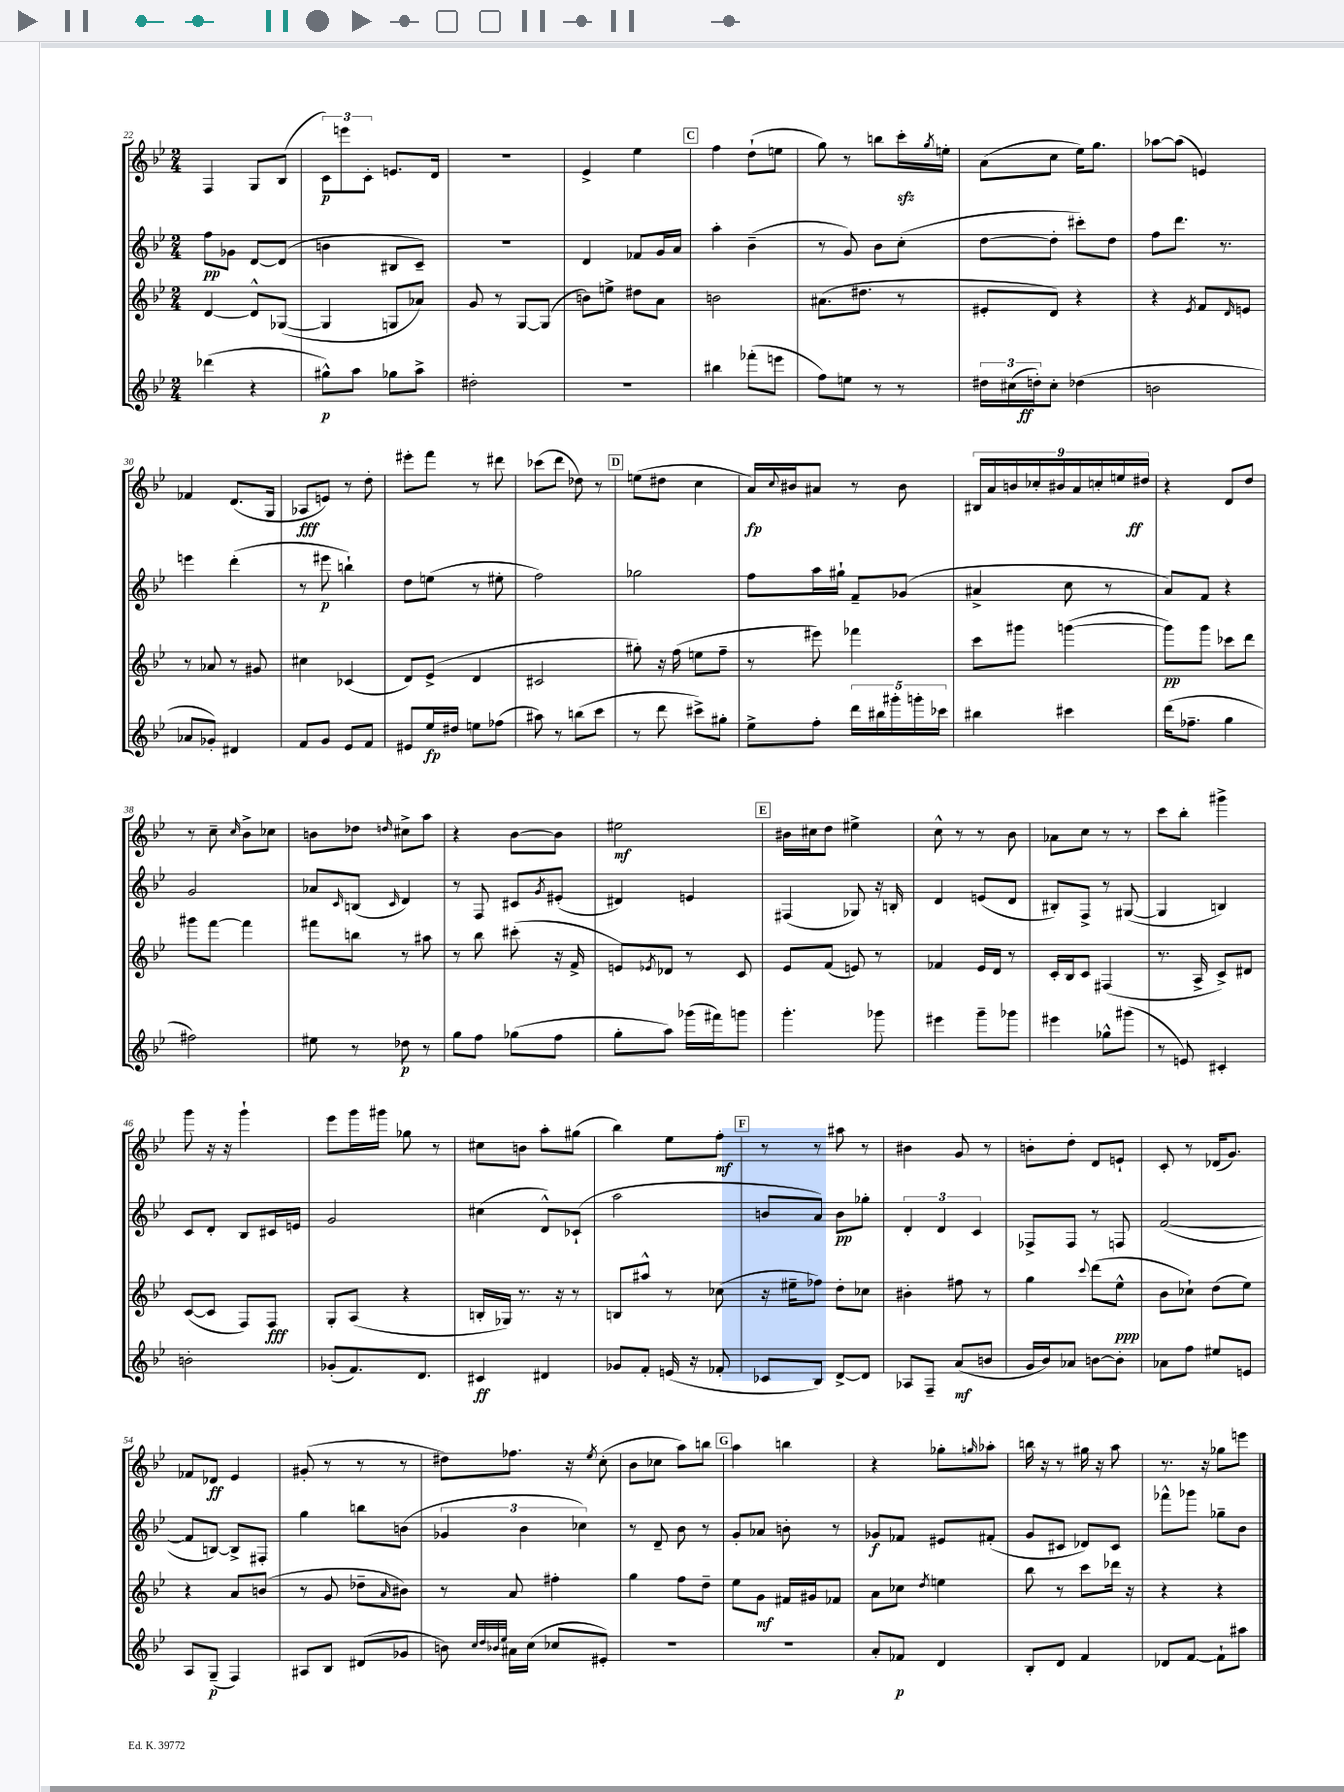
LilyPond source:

<<
\new StaffGroup <<
\new Staff = "s0" {
    \clef treble \key bes \major \numericTimeSignature \time 2/4
    f4 g8 bes8( |
    \tuplet 3/2 { c'8\p) e'''8 c'8-. } e'8. d'16 |
    r2 |
    ees'4-> ees''4 |
    \mark \markup { \box "C" } f''4 d''8-!( e''8 |
    g''8) r8 b''8 c'''16-.\sfz \acciaccatura { g''8 } e''16-. |
    a'8( c''8 ees''16) g''8. |
    aes''8~ aes''8( e'4) |
    fes'4 d'8.( g16 |
    aes8\fff e'8) r8 d''8-. |
    eis'''8-. f'''8 r8 dis'''8 |
    ces'''8( d'''8 des''8) r8 |
    \mark \markup { \box "D" } e''8( dis''8 c''4 |
    a'16\fp) \appoggiatura { c''8 } bis'16 ais'8 r8 bis'8 |
    \tuplet 9/8 { bis16 a'16 b'16 ces''16-. bis'16 a'16 c''16-. e''16 dis''16\ff } |
    r4 d'8 d''8 |
    r8 c''8-- \grace { c''16 } bes'8-> ces''8 |
    b'8 des''8 \grace { d''16 } cis''8-> a''8 |
    r4 bes'8~ bes'8 |
    eis''2\mf |
    \mark \markup { \box "E" } bis'16 cis''16 d''8 eis''4-> |
    c''8-^ r8 r8 bes'8 |
    aes'8 c''8 r8 r8 |
    c'''8 bes''8-. gis'''4-> |
    g'''8 r16 r16 g'''4-! |
    ees'''8 g'''16 gis'''16 ges''8 r8 |
    cis''8 b'8 a''8-. gis''8( |
    bes''4) ees''8 f''8-.\mf |
    \mark \markup { \box "F" } r8 r8 ais''8 r8 |
    bis'4 g'8 r8 |
    b'8-. d''8-. d'8 e'8-! |
    c'8-. r8 des'16( g'8.) |
    fes'8 des'8\ff ees'4 |
    gis'8-.( r8 r8 r8 |
    dis''8) fes''8. r16 \acciaccatura { ees''8 } c''8-.( |
    bes'8 ces''8 a''8) b''8 |
    \mark \markup { \box "G" } a''4 b''4 |
    r4 ges''8-. \grace { g''16 } aes''8-. |
    b''16 r16 r8 gis''16 r16 a''8 |
    r8. r16 ges''8 e'''8 \bar "|." |
}
\new Staff = "s1" {
    \clef treble \key bes \major \numericTimeSignature \time 2/4
    f''8\pp ges'8 d'8~ d'8( |
    b'4 bis8 c'8--) |
    R2 |
    d'4 fes'8 g'16 a'16 |
    \mark \markup { \box "C" } a''4-. bes'4--( |
    r8 g'8) bes'8 c''8-.( |
    d''8~ d''8-. cis'''8-.) d''8 |
    f''8 d'''8. r8. |
    e'''4 d'''4-.( |
    r8 eis'''8\p b''4-!) |
    d''8 e''8( r8 eis''8-. |
    f''2) |
    \mark \markup { \box "D" } ges''2 |
    f''8 a''16 gis''16-! f'8-- ges'8( |
    ais'4-> c''8 r8 |
    a'8) f'8 r4 |
    g'2 |
    aes'8 \grace { c'16 } b8( \grace { c'16 } d'4) |
    r8 f8 cis'8 \acciaccatura { g'8 } eis'8-.( |
    dis'4) e'4 |
    \mark \markup { \box "E" } fis4( ges8) r16 b16-. |
    d'4 e'8( d'8 |
    bis8-.) f8-> r8 gis8~( |
    gis4 b4) |
    c'8 d'8-. bes8 cis'16 e'16 |
    g'2 |
    cis''4( d'8-^) ces'8-!( |
    a''2 |
    \mark \markup { \box "F" } b'8 a'8) b'8\pp ges''8-. |
    \tuplet 3/2 { d'4-. d'4 c'4 } |
    fes8-> fes8 r8 f8 |
    f'2~( |
    f'8 b8~) b8-> fis8-. |
    g''4 b''8 b'8( |
    \tuplet 3/2 { ges'4 bes'4 ces''4) } |
    r8 d'8-- bes'8 r8 |
    \mark \markup { \box "G" } g'8-. aes'8 b'8-. r8 |
    ges'8\f fes'8 eis'8 fis'8-.( |
    g'8 cis'8 des'8) cis'8 |
    fes'''8-^ ges'''8 ges''8-- bes'8 \bar "|." |
}
\new Staff = "s2" {
    \clef treble \key bes \major \numericTimeSignature \time 2/4
    d'4~ d'8-^ ges8~( |
    ges4 g8 aes'8) |
    g'8 r8 g8~ g8( |
    b'8) e''8-> dis''8 a'8 |
    \mark \markup { \box "C" } b'2 |
    ais'8.( dis''8. r8 |
    eis'8-. d'8) r4 |
    r4 \acciaccatura { ees'8 } f'8 \grace { d'16 } e'8 |
    r8 aes'8 r8 gis'8 |
    cis''4 ces'4( |
    d'8) ees'8->( d'4 |
    cis'2 |
    \mark \markup { \box "D" } gis''8-.) r16 f''16( e''8 f''8-- |
    r8 eis'''8) fes'''4 |
    c'''8 gis'''8 g'''4~( |
    g'''8\pp) g'''8 ces'''8 d'''8 |
    gis'''8 f'''8~ f'''4 |
    fis'''8 b''8 r8 ais''8 |
    r8 bes''8 cis'''8-.( r16 f'16-> |
    e'8) \acciaccatura { ees'8 } des'8 r8 c'8 |
    \mark \markup { \box "E" } ees'8 f'8( e'8) r8 |
    fes'4 ees'16 d'16 r8 |
    c'16-. bes16 c'8 fis4( |
    r8. a16-> c'8->) dis'8 |
    c'8~( c'8 f8) f8\fff |
    g8-. a8( r4 |
    b16-. ges16) r8. r16 r8 |
    b8 ais''8-^ r8 ces''8( |
    \mark \markup { \box "F" } r16 eis''16-- fes''8) d''8-. ces''8 |
    bis'4-. fis''8 r8 |
    g''4 \appoggiatura { c'''8 } d'''8( ees''8-^\ppp |
    bes'8 ces''8-!) d''8( ees''8) |
    r4 a'8 b'8( |
    r8 g'8 des''8-- \grace { a'16 } bis'8) |
    r8 a'8 fis''4-. |
    g''4 f''8 d''8-- |
    \mark \markup { \box "G" } ees''8 g'8\mf fis'16 gis'16 fes'8 |
    a'8 ces''8 \acciaccatura { d''8 } e''4 |
    bes''8 r8 c'''8 des'''16 r16 |
    r4 r4 \bar "|." |
}
\new Staff = "s3" {
    \clef treble \key bes \major \numericTimeSignature \time 2/4
    des'''4( r4 |
    gis''8-^\p) a''8 ges''8 a''8-> |
    dis''2-. |
    R2 |
    \mark \markup { \box "C" } bis''4 fes'''8-.( e'''8 |
    f''8) e''8 r8 r8 |
    \tuplet 3/2 { dis''16 cis''16( d''16-.\ff) } cis''8-. des''4( |
    b'2 |
    aes'8 ges'8-.) dis'4 |
    f'8 g'8 ees'8 f'8 |
    eis'8 ees''16\fp dis''16 e''8 fes''8( |
    ais''8) r8 b''8( c'''8 |
    \mark \markup { \box "D" } r8 d'''8 cis'''8->) gis''8-. |
    ees''8-> f''8-. \tuplet 5/4 { d'''16 bis''16 gis'''16-. g'''16-. ces'''16 } |
    bis''4 cis'''4 |
    d'''16( fes''8.-- g''4 |
    fis''2) |
    eis''8 r8 des''8\p r8 |
    g''8 f''8 ges''8( f''8 |
    g''8-. a''8) ges'''16( fis'''16) g'''8 |
    \mark \markup { \box "E" } g'''4.-. ges'''8 |
    eis'''4 g'''8-- ges'''8 |
    eis'''4 ges''8-^ gis'''8( |
    r8 e'8) cis'4-. |
    b'2-. |
    ges'8-.( f'8.) d'8. |
    cis'4\ff dis'4 |
    ges'8 f'8-. e'16( r16 fes'8-. |
    \mark \markup { \box "F" } ces'8 bes8) d'8~-> d'8 |
    aes8 f8-- a'8\mf( b'8 |
    g'16 bes'16) aes'8 b'8~ b'8-. |
    aes'8 f''8 eis''8 e'8 |
    a8 g8--\p( f4) |
    ais8 bes8 dis'8( ges'8 |
    b'8) \grace { c''32 d''32 bes'32 ees''32 } ais'16 c''16( ces''8 eis'8-.) |
    R2 |
    \mark \markup { \box "G" } R2 |
    a'8-. fes'8\p d'4 |
    bes8-. d'8 f'4 |
    des'8 f'8~ f'8-! ais''8 \bar "|." |
}
>>
>>
\layout { \context { \Score currentBarNumber = #22 } }
